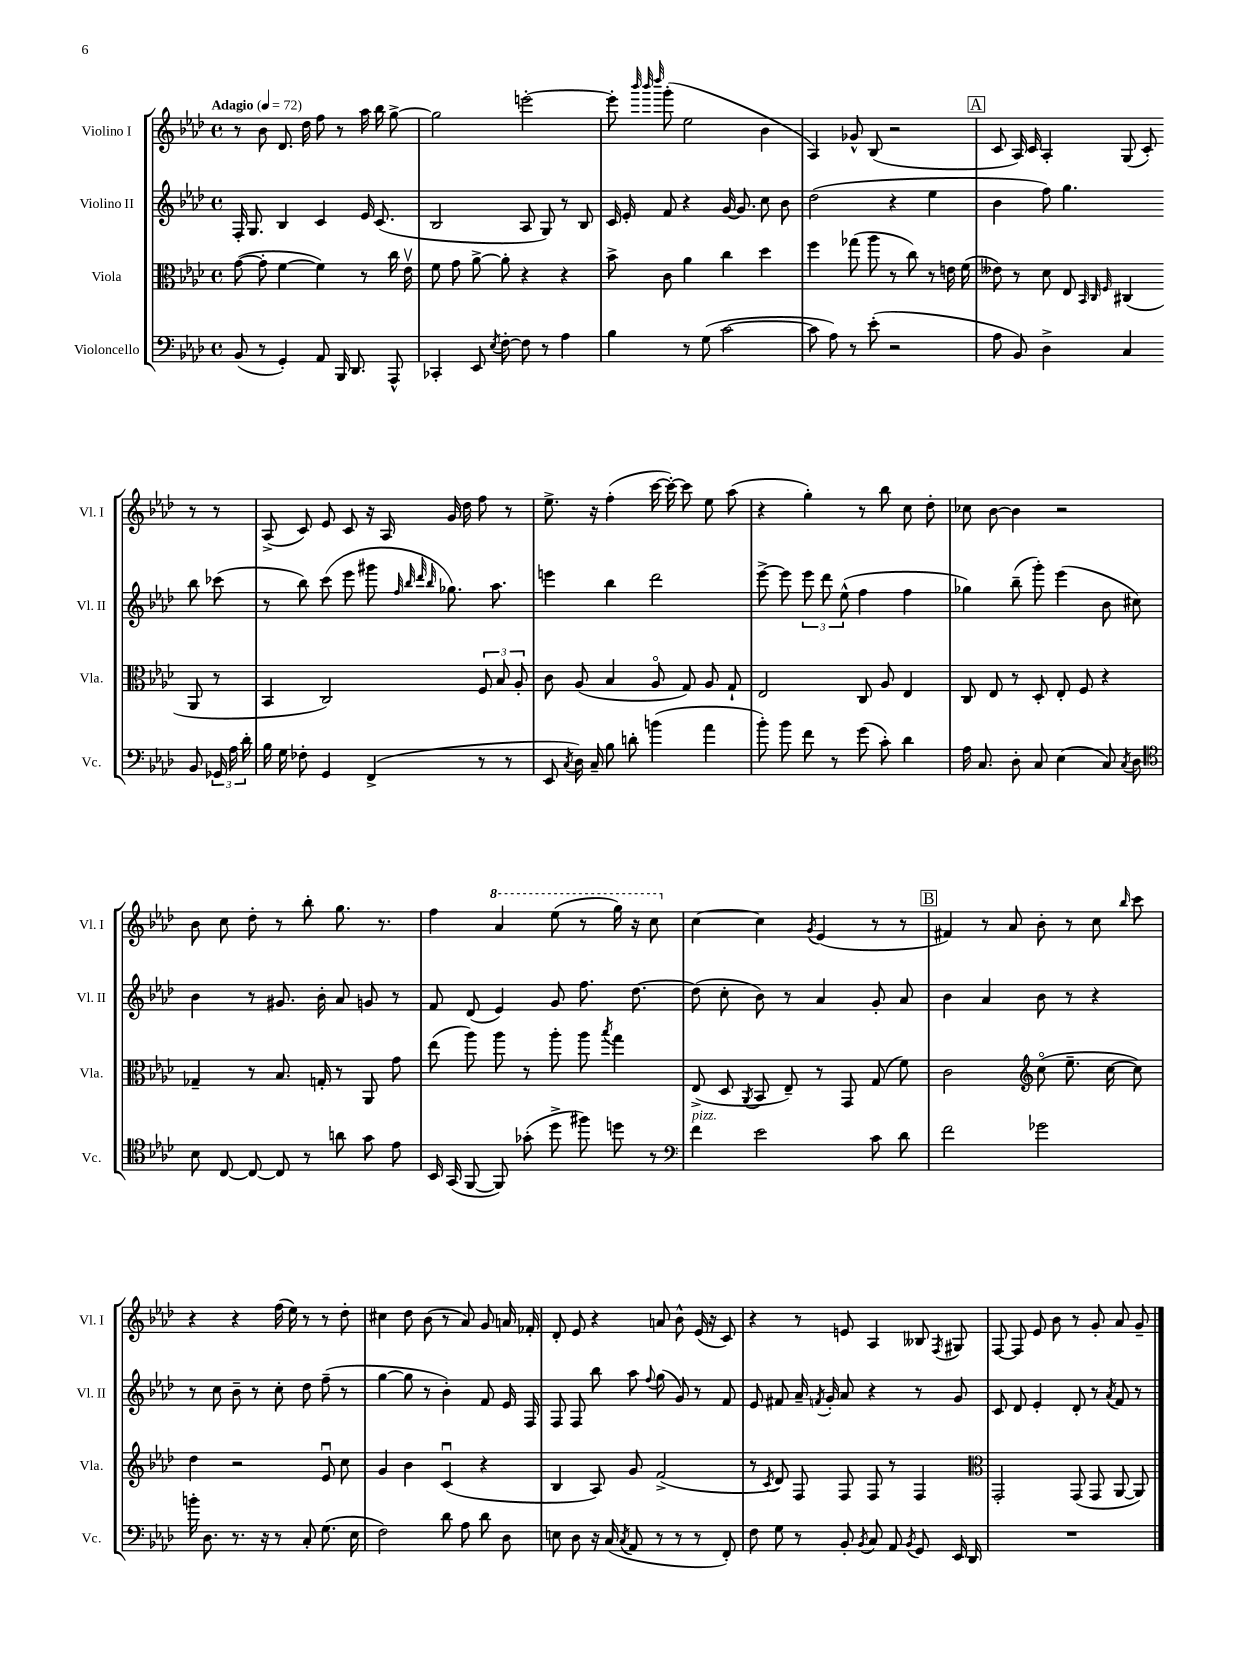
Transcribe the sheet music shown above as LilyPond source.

<<
\new StaffGroup <<
\new Staff = "s0" \with { instrumentName = "Violino I" shortInstrumentName = "Vl. I" } {
    \clef treble \key aes \major \defaultTimeSignature \time 4/4 \tempo "Adagio" 4 = 72
    \autoBeamOff r8 bes'8 des'8. des''16 f''8 r8 aes''16 bes''16 g''8~-> |
    g''2 e'''2~-. |
    e'''8-. \grace { bes'''32 bes'''32 des''''32 } g'''8-.( ees''2 bes'4 |
    aes4) ges'8-^ bes8( r2 |
    \mark \markup { \box "A" } c'8 aes16) c'16 aes4-. g8( c'8-.) r8 r8 |
    aes8->( c'8) ees'8 c'8 r16 aes16 g'16 des''16 f''8 r8 |
    ees''8.-> r16 f''4-.( c'''16~ c'''16~-.) c'''8 ees''8 aes''8( |
    r4 g''4-.) r8 bes''8 c''8 des''8-. |
    ces''8 bes'8~ bes'4 r2 |
    bes'8 c''8 des''8-. r8 bes''8-. g''8. r8. |
    f''4 \ottava #1 aes''4 ees'''8( r8 g'''16) r16 c'''8 \ottava #0 |
    c''4~ c''4 \acciaccatura { g'8 } ees'4( r8 r8 |
    \mark \markup { \box "B" } fis'4) r8 aes'8 bes'8-. r8 c''8 \grace { bes''16 } c'''8 |
    r4 r4 f''16( ees''16) r8 r8 des''8-. |
    cis''4 des''8 bes'8( r8 aes'8) g'8 a'16 fes'16-. |
    des'8-. ees'8 r4 a'8 bes'8-^ ees'16( r16 c'8) |
    r4 r8 e'8 aes4 beses8 \acciaccatura { f8 } gis8 |
    f8~ f8 ees'8 bes'8 r8 g'8-. aes'8 g'8-- \bar "|." |
}
\new Staff = "s1" \with { instrumentName = "Violino II" shortInstrumentName = "Vl. II" } {
    \clef treble \key aes \major \defaultTimeSignature \time 4/4
    \autoBeamOff f16-. g8. bes4 c'4 ees'16 c'8.( |
    bes2 aes8 g8) r8 bes8 |
    c'16 ees'16-. f'8 r4 g'16~ g'8. c''8 bes'8 |
    des''2( r4 ees''4 |
    \mark \markup { \box "A" } bes'4 f''8) g''4. bes''8 ces'''8( |
    r8 bes''8) c'''8( ees'''8 gis'''8 \grace { f''32 bes''32 des'''32 bes''32 } ges''8.) aes''8. |
    e'''4 bes''4 des'''2 |
    ees'''8~-> ees'''8 \tuplet 3/2 { ees'''8 des'''8 ees''8-^( } f''4 f''4 |
    ges''4) bes''8--( g'''8-.) ees'''4( bes'8 cis''8) |
    bes'4 r8 gis'8. bes'16-. aes'8 g'8 r8 |
    f'8 des'8( ees'4) g'8 f''8. des''8.~ |
    des''8( c''8-. bes'8) r8 aes'4 g'8-. aes'8 |
    \mark \markup { \box "B" } bes'4 aes'4 bes'8 r8 r4 |
    r8 c''8 bes'8-- r8 c''8-. des''8 f''8--( r8 |
    g''4~ g''8 r8 bes'4-.) f'8 ees'16 f16 |
    f8 f8 bes''8 aes''8 \appoggiatura { f''8 } g''8( g'8) r8 f'8 |
    ees'8 fis'8 aes'16-- \acciaccatura { f'8 } g'16-. aes'8 r4 r8 g'8 |
    c'8 des'8 ees'4-. des'8-. r8 \acciaccatura { aes'8 } f'8 r8 \bar "|." |
}
\new Staff = "s2" \with { instrumentName = "Viola" shortInstrumentName = "Vla." } {
    \clef alto \key aes \major \defaultTimeSignature \time 4/4
    \autoBeamOff g'8~( g'8-. f'4~ f'4) r8 c''16 ees'16\upbow |
    f'8 g'8 aes'8~-> aes'8-. r4 r4 |
    bes'8-> c'8 aes'4 c''4 des''4 |
    f''4 ges''8( aes''8 r8 c''8) r8 e'16 f'16( |
    \mark \markup { \box "A" } eeses'8) r8 des'8 ees8 \grace { bes,32 c32 f32 } cis4( aes,8 r8 |
    bes,4 c2) \tuplet 3/2 { f8 bes8 aes8-. } |
    c'8 aes8( bes4 aes8\flageolet g8) aes8 g8-! |
    ees2 c8 aes8 ees4 |
    c8 ees8 r8 des8-. ees8-. f8 r4 |
    ges4-- r8 bes8. g16-. r8 aes,8 g'8 |
    ees''8( aes''8) aes''8 r8 aes''8-. aes''8 \acciaccatura { bes''8 } g''4 |
    ees8->( des8 \acciaccatura { aes,8 } bes,8 ees8--) r8 g,8 g8( f'8) |
    \mark \markup { \box "B" } c'2 \clef treble c''8\flageolet( ees''8.-- c''16~ c''8) |
    des''4 r2 ees'8\downbow c''8 |
    g'4 bes'4 c'4\downbow( r4 |
    bes4 aes8) g'8 f'2->( |
    r8 \acciaccatura { c'8 } des'8) f8 f8 f8 r8 f4 |
    \clef alto g,2-. g,8( g,8 aes,8~ aes,8) \bar "|." |
}
\new Staff = "s3" \with { instrumentName = "Violoncello" shortInstrumentName = "Vc." } {
    \clef bass \key aes \major \defaultTimeSignature \time 4/4
    \autoBeamOff bes,8( r8 g,4-.) aes,8 bes,,16 des,8. aes,,8-^ |
    ces,4-. ees,8 \acciaccatura { ees8 } f8~-. f8 r8 aes4 |
    bes4 r8 g8( c'2~ |
    c'8 aes8) r8 ees'8-.( r2 |
    \mark \markup { \box "A" } aes8 bes,8) des4-> c4 bes,8 \tuplet 3/2 { ges,16 aes16 des'16-. } |
    bes16 g16 fes8-. g,4 f,4->( r8 r8 |
    ees,8 \acciaccatura { c8 } des16) c16-- bes8 d'8-. b'4( aes'4 |
    bes'8-.) bes'8 f'8 r8 g'8( c'8-.) des'4 |
    aes16 c8. des8-. c8 ees4( c8) \acciaccatura { c8 } des8 |
    \clef tenor bes8 c8~ c8~ c8 r8 a'8 g'8 ees'8 |
    bes,16 g,16( f,8~ f,8) ges'8-.( des''8-> fis''8) d''8 r8 |
    \clef bass f'4^\markup { \italic "pizz." } ees'2 c'8 des'8 |
    \mark \markup { \box "B" } f'2 ges'2 |
    b'16-. des8. r8. r16 r8 c8-. g8.( ees16 |
    f2) des'8 aes8 des'8 des8 |
    e8 des8 r16 c16( \acciaccatura { c8 } aes,8 r8 r8 r8 f,8-.) |
    f8 g8 r8 bes,8-. \acciaccatura { bes,8 } c8 aes,8 \acciaccatura { bes,8 } g,8 ees,16 des,16 |
    R1 \bar "|." |
}
>>
>>
\layout { \context { \Score \remove "Bar_number_engraver" } }
